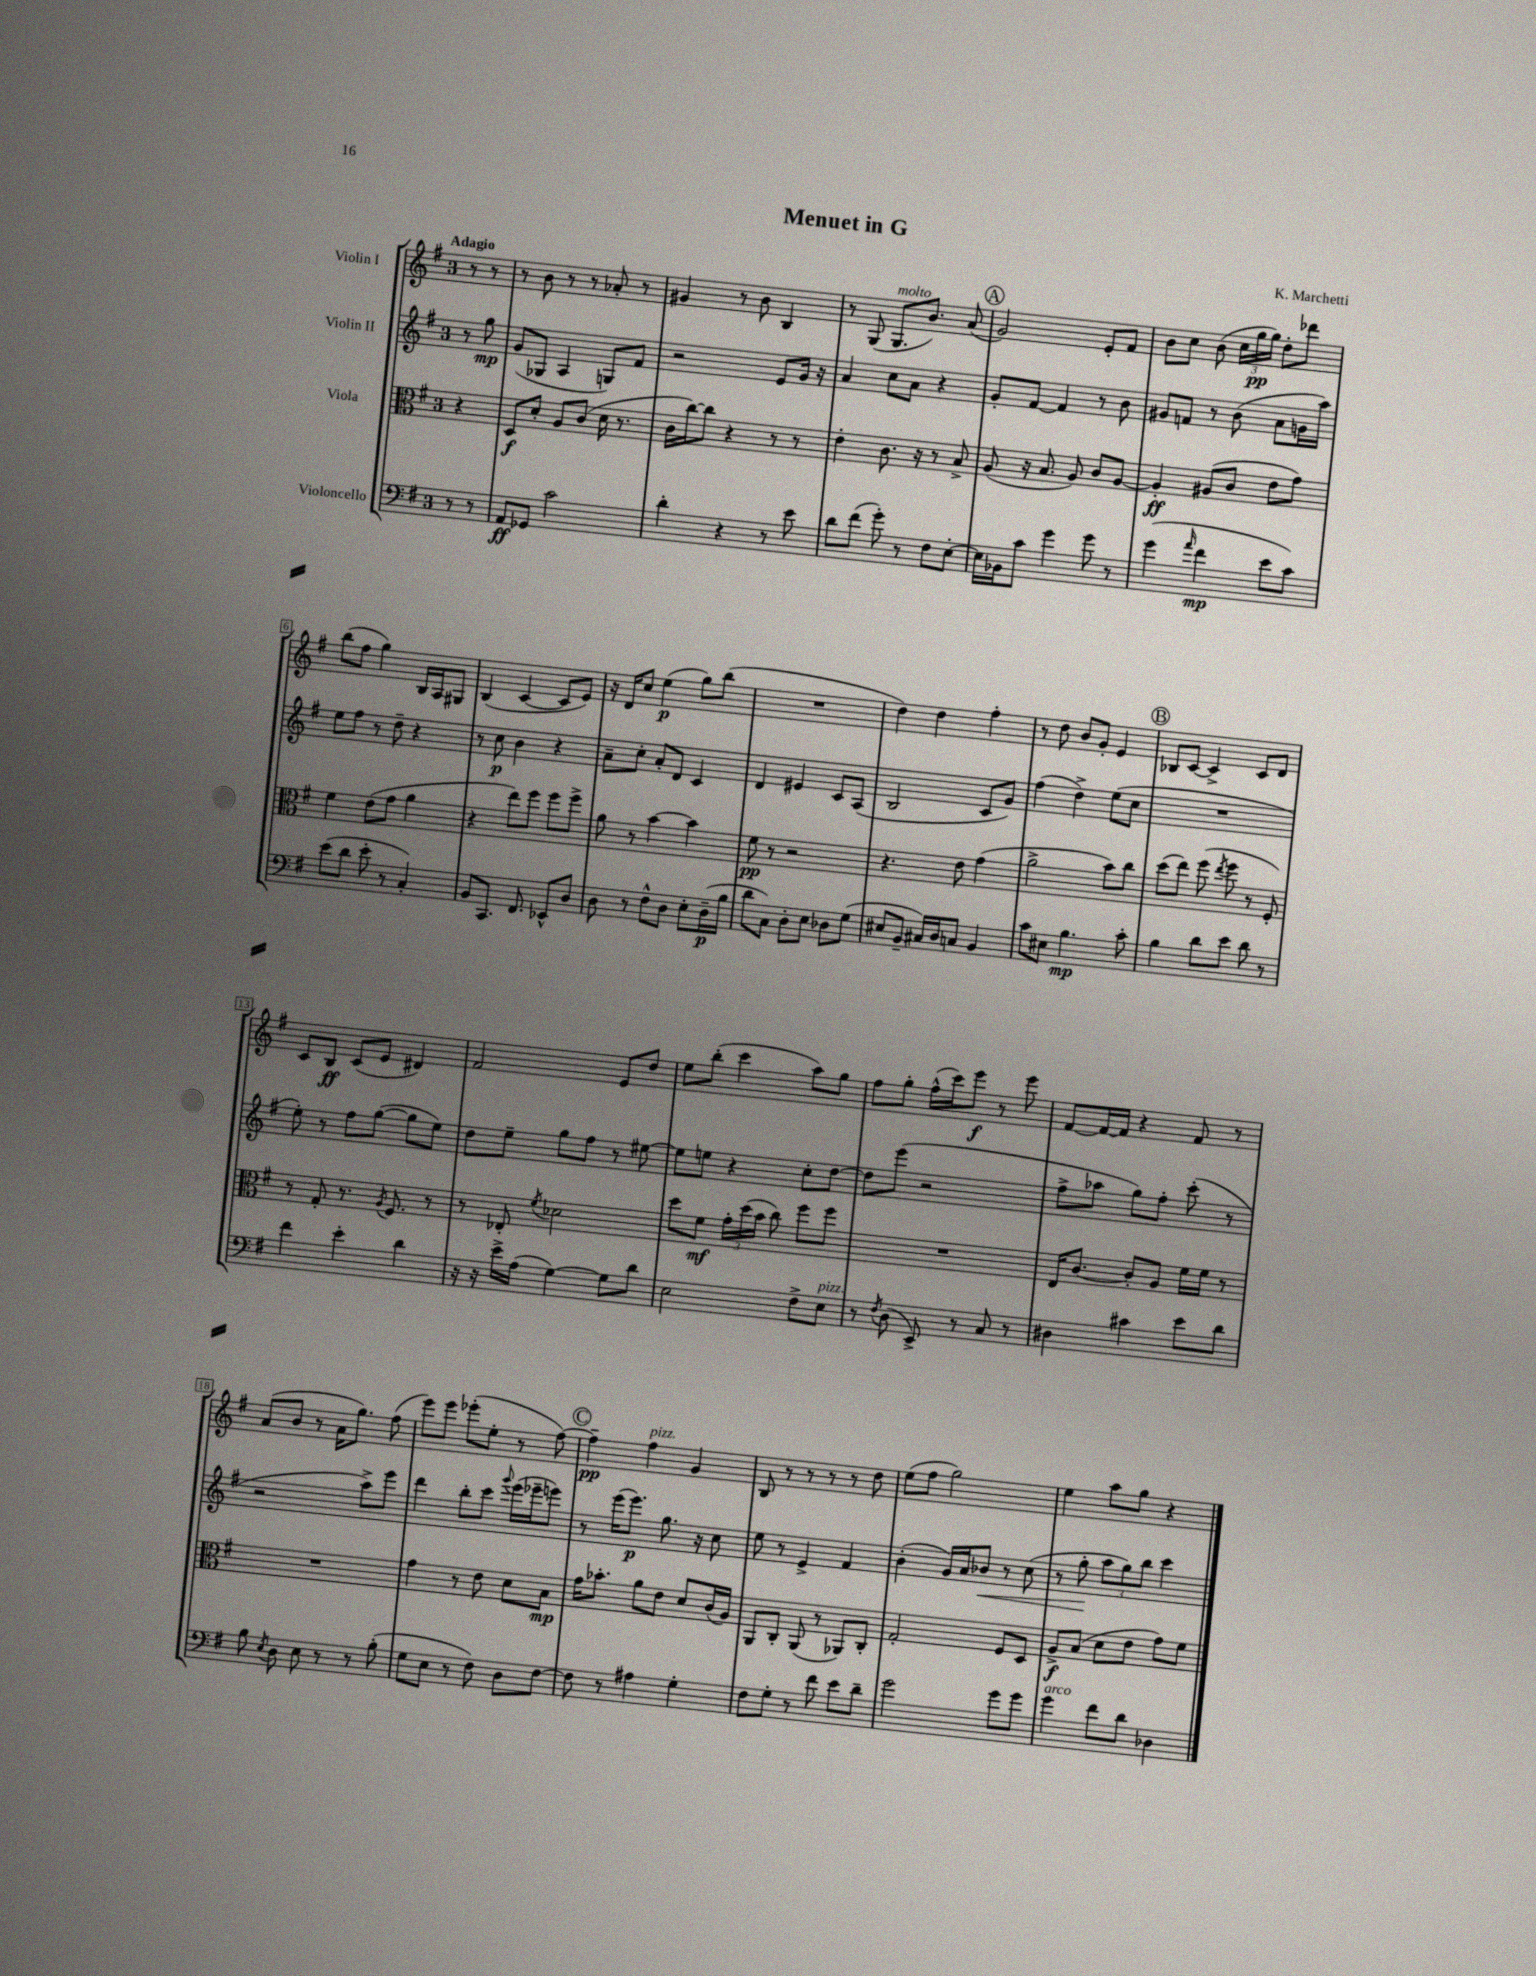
\header { title = "Menuet in G" composer = "K. Marchetti" }
<<
\new StaffGroup <<
\new Staff = "s0" \with { instrumentName = "Violin I" } {
    \clef treble \key g \major \once \override Staff.TimeSignature.style = #'single-digit \time 3/4 \partial 4 \tempo "Adagio"
    \autoBeamOff r8 r8 |
    r8 b'8 r8 r8 aes'8-. r8 |
    gis'4 r8 b'8 b4 |
    r8 g8( g8.[^\markup { \italic "molto" } b'8.]) a'8( |
    \mark \markup { \circle "A" } g'2) e'8[-. fis'8] |
    b'8[ c''8] b'8( \tuplet 3/2 { c''16[ g''16\pp g''16]) } d''8[-. des'''8] |
    b''8[( fis''8] g''4) b16[ a16 gis8] |
    b4( c'4~ c'8[ e'8]) |
    r16 d'16[ c''8] e''4\p( g''8[) b''8]( |
    R2. |
    d''4) d''4 fis''4-. |
    r8 d''8 b'8[ g'8]-. e'4 |
    \mark \markup { \circle "B" } bes8[ c'8]~ c'4-> c'8[ d'8] |
    c'8[ b8]\ff c'8[( e'8] dis'4) |
    fis'2 e'8[ d''8] |
    e''8[ b''8]-.( c'''4 a''8[) g''8] |
    fis''8[ g''8]-. fis''16[-^( c'''16) e'''8]\f r8 e'''8 |
    fis'8[~ fis'16~ fis'16] r4 fis'8 r8 |
    a'8[( b'8] r8 a'16[ g''8.]) fis''8( |
    e'''8[) e'''8] ees'''8[-.( e''8]-. r8 fis''8~) |
    \mark \markup { \circle "C" } fis''4--\pp fis''4^\markup { \italic "pizz." } g'4 |
    b8 r8 r8 r8 r8 d''8 |
    e''8[( fis''8] g''2) |
    e''4 a''8[ g''8] r4 \bar "|." |
}
\new Staff = "s1" \with { instrumentName = "Violin II" } {
    \clef treble \key g \major \once \override Staff.TimeSignature.style = #'single-digit \time 3/4 \partial 4
    \autoBeamOff r8 g''8\mp |
    g'8[( ges8] a4 g8[) fis'8] |
    r2 e'8[ g'16] r16 |
    a'4 c''8[ a'8] r4 |
    \mark \markup { \circle "A" } g'8[-. fis'8]~ fis'4 r8 b'8 |
    gis'8[ f'8] r8 b'8( a'8[ g'16 a''16]) |
    e''8[ fis''8] r8 d''8-- r4 |
    r8 c''8\p b'4 r4 |
    a'8[-- c''8]-. a'8[-. d'8] c'4 |
    d'4 eis'4 c'8[ a8]( |
    b2 c'8[ g'8]) |
    fis''4( d''4->) e''8[( c''8] |
    \mark \markup { \circle "B" } R2. |
    e''8-.) r8 fis''8[ g''8]~( g''8[ e''8]) |
    d''8[ e''8]-- g''8[ fis''8] r8 eis''8~ |
    eis''8[ e''8] r4 c''8[-. d''8]~ |
    d''8[ e'''8]( r2 |
    fis''8[-> aes''8] g''8[) fis''8]-. c'''8-.( r8 |
    r2 a''8[->) e'''8] |
    d'''4 b''8[-. c'''8] \appoggiatura { g'''8 } e'''16[( ees'''16-- e'''8]) |
    \mark \markup { \circle "C" } r8 e'''16[( e'''8.]\p) g''8. r16 c''8 |
    e''8 r8 e'4-> fis'4 |
    b'4-.( g'16[) a'16 bes'8]\< r8 c''8( |
    r8 g''8-.\! \tuplet 3/2 { a''8[ g''8) b''8] } c'''4 \bar "|." |
}
\new Staff = "s2" \with { instrumentName = "Viola" } {
    \clef alto \key g \major \once \override Staff.TimeSignature.style = #'single-digit \time 3/4 \partial 4
    \autoBeamOff r4 |
    d8[\f d'8]-. a8[ c'8]( d'16 r8. |
    c'16[ c''16~) c''8] r4 r8 r8 |
    e'4-. c'8. r16 r8 b8-> |
    \mark \markup { \circle "A" } a8( r16 b8. a8) c'8[ a8]~ |
    a4-.\ff ais8[( c'8] e'8[ g'8]) |
    fis'4 e'8[( g'8] a'4 |
    r4 e''8[) fis''8] fis''8[ fis''8]-> |
    a'8 r8 b'4~ b'4 |
    fis'8\pp r8 r2 |
    r4. e'8 g'4( |
    a'2-> b'8[) c''8] |
    \mark \markup { \circle "B" } d''8[( e''8]) fis''8( \acciaccatura { e''8 } fis''8 r8 fis8-.) |
    r8 g8-. r8. \acciaccatura { a8 } fis8. r8 |
    r8 ees8-. \acciaccatura { fis'8 } des'2 |
    d''8[ fis'8]\mf \tuplet 3/2 { g'16[-. d''16( b'16] } c''8) fis''8[ fis''8] |
    R2. |
    e16[ c'8.]~ c'8[-. a8] fis'16[ fis'16] r8 |
    R2. |
    g'4 r8 e'8 d'8[ b8]\mp |
    \mark \markup { \circle "C" } g'16[ bes'8.]-. a'8[ e'8] d'8[ c'16( a16]) |
    a,8[ c8]-. a,8( r8 aes,8[) c8]-. |
    g2-. fis8[ d8] |
    a8[->\f b8]( d'8[ e'8] g'8[) fis'8] \bar "|." |
}
\new Staff = "s3" \with { instrumentName = "Violoncello" } {
    \clef bass \key g \major \once \override Staff.TimeSignature.style = #'single-digit \time 3/4 \partial 4
    \autoBeamOff r8 r8 |
    a,8[\ff ges,8] c'2 |
    d'4-. r4 r8 e'8 |
    d'8[ fis'8]( g'8-.) r8 fis8[ e8]~-. |
    \mark \markup { \circle "A" } e16[ bes,16 c'8] g'4 g'8 r8 |
    g'4( \grace { a'16 } fis'4\mp e'8[ c'8]) |
    e'8[( d'8] e'8-. r8 c4-.) |
    b,8[ c,8.] fis,8. ees,8[-^ d8] |
    d8 r8 fis8[-^ d8] e8[-. d16--\p( b16] |
    d'8[ c8]) d8[-. e8] des8[ g8]( |
    eis8[ b,8]-- cis16[) d16 c8] b,4 |
    c'8[ eis8] b4.\mp c'8-. |
    \mark \markup { \circle "B" } b4 d'8[ e'8] d'8 r8 |
    fis'4 e'4-. d'4 |
    r16 r16 e'16[-> a16]( g4~) g8[ d'8] |
    e2 fis8[-> e8]^\markup { \italic "pizz." } |
    r8 \acciaccatura { fis8 } d8( e,8->) r8 c8 r8 |
    dis4 cis'4 e'8[ d'8] |
    b8 \acciaccatura { e8 } d8 e8 r8 r8 b8-.( |
    g8[ e8] r8 fis8) d8[ fis8]~ |
    \mark \markup { \circle "C" } fis8 r8 ais4 g4-. |
    fis8[ g8]-. r8 fis'8 e'8[ d'8]-- |
    g'2 g'8[ g'8] |
    g'4^\markup { \italic "arco" } fis'8[ d'8] des4 \bar "|." |
}
>>
>>
\layout { \context { \Score \override BarNumber.stencil = #(make-stencil-boxer 0.1 0.3 ly:text-interface::print) } }
